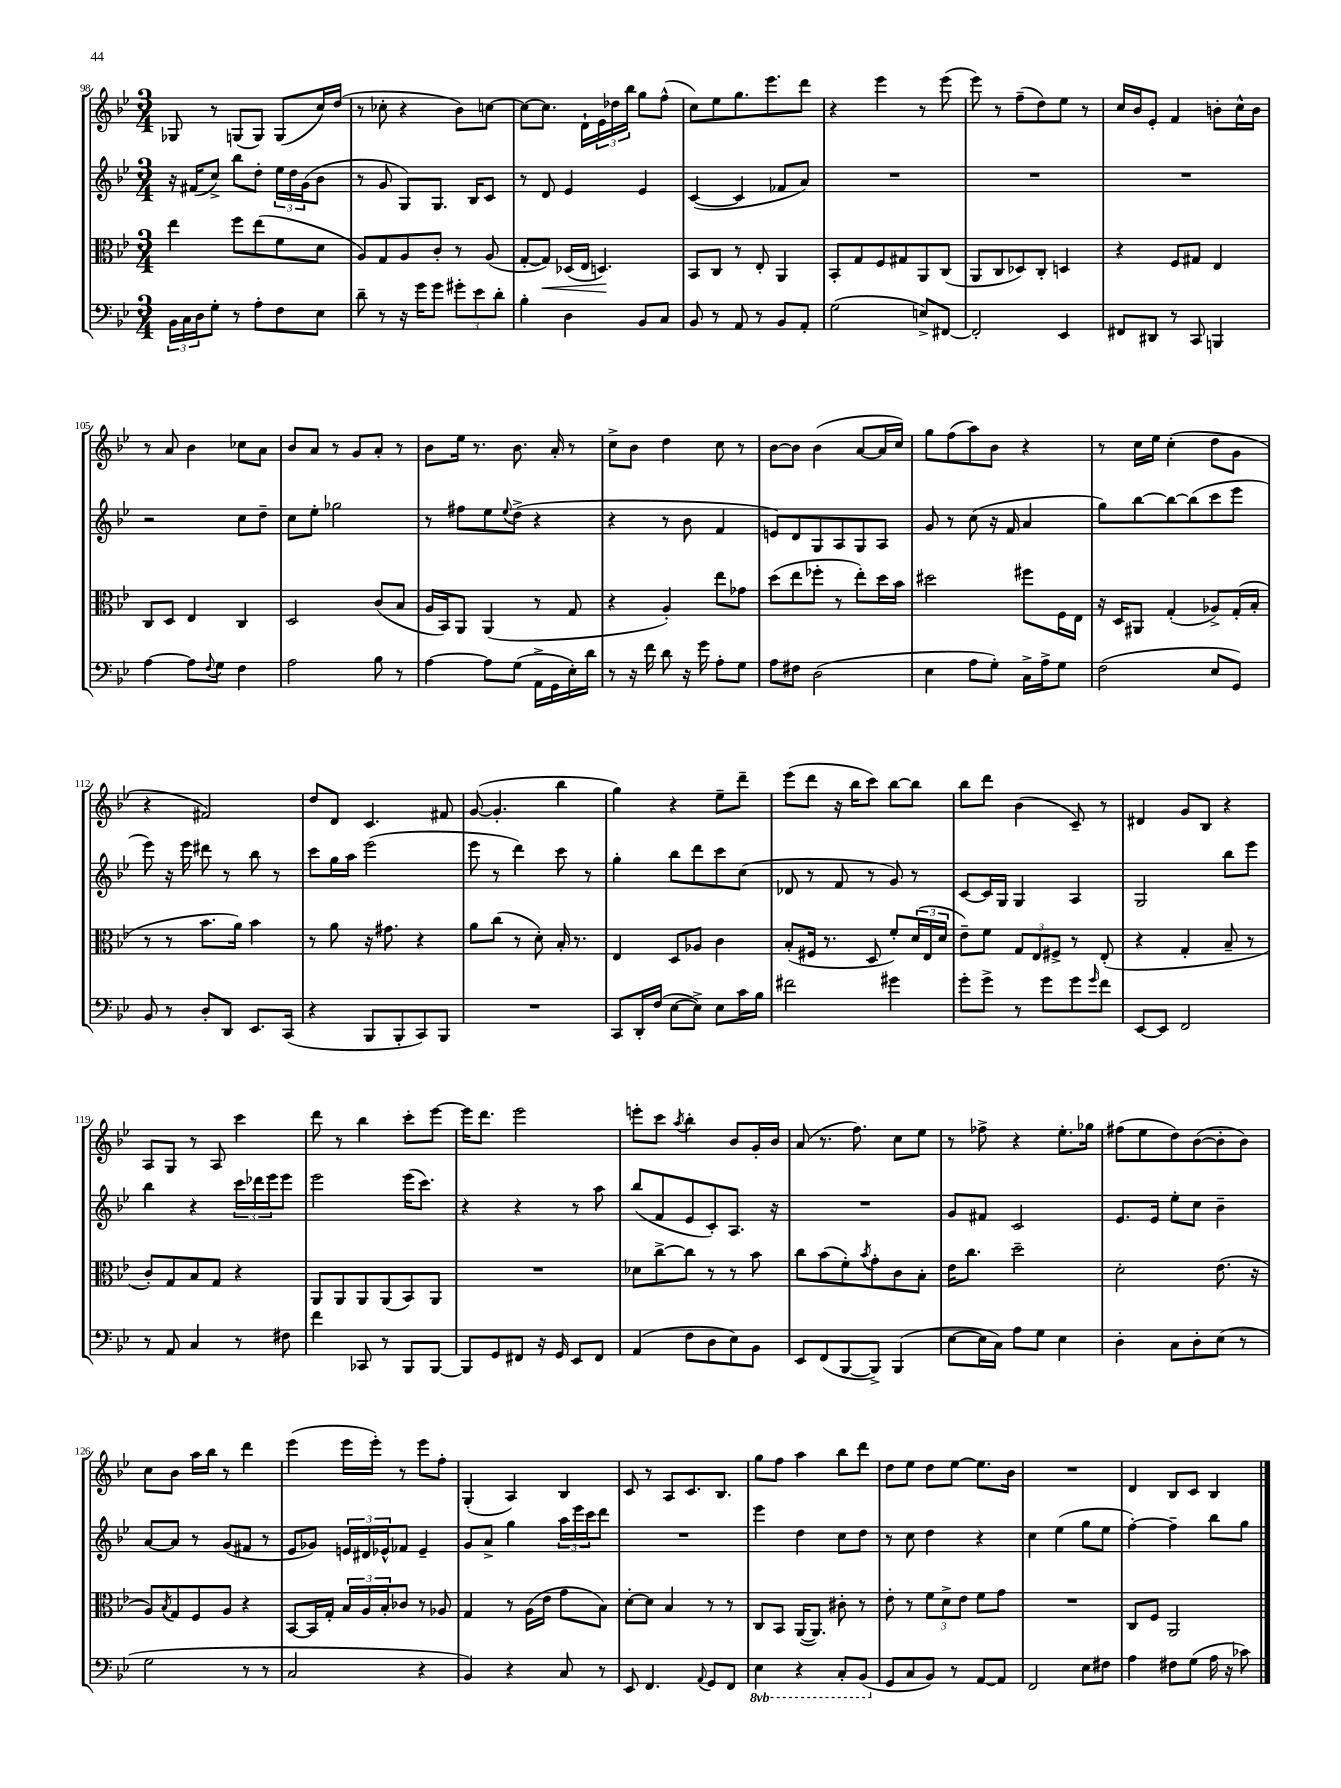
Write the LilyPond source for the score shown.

<<
\new StaffGroup <<
\new Staff = "s0" {
    \clef treble \key bes \major \numericTimeSignature \time 3/4
    ges8 r8 g8( g8) g8( c''16) d''16( |
    r8 ces''8-. r4 bes'8) c''8~ |
    c''8~ c''8. d'16-! \tuplet 3/2 { ees'16 des''16 bes''16 } g''8 f''8-^( |
    c''8) ees''8 g''8. ees'''8. d'''8 |
    r4 ees'''4 r8 ees'''8( |
    ees'''8) r8 f''8--( d''8) ees''8 r8 |
    c''16 bes'16 ees'8-. f'4 b'8-. c''16-^ b'16 |
    r8 a'8 bes'4 ces''8 a'8 |
    bes'8 a'8 r8 g'8 a'8-. r8 |
    bes'8 ees''16 r8. bes'8. a'16-. r8 |
    c''8-> bes'8 d''4 c''8 r8 |
    bes'8~ bes'8 bes'4( a'8~ a'16 c''16) |
    g''8 f''8( a''8) bes'8 r4 |
    r8 c''16 ees''16 c''4-.( d''8 g'8 |
    r4 fis'2) |
    d''8 d'8 c'4. fis'8 |
    g'8~( g'4.-. bes''4 |
    g''4) r4 ees''8-- d'''8-- |
    ees'''8( d'''8 r16 bes''16 c'''8) bes''8~ bes''8 |
    bes''8 d'''8 bes'4( c'8--) r8 |
    dis'4 g'8 bes8 r4 |
    a8 g8 r8 a8 c'''4 |
    d'''8 r8 bes''4 c'''8-. ees'''8~ |
    ees'''16 d'''8. ees'''2 |
    e'''8-. c'''8 \acciaccatura { a''8 } bes''4-. bes'8 g'16-. bes'16 |
    a'8( r8. f''8.) c''8 ees''8 |
    r8 fes''8-> r4 ees''8.-. ges''16 |
    fis''8( ees''8 d''8) bes'8~( bes'8-. bes'8) |
    c''8 bes'8 a''16 bes''16 r8 d'''4 |
    ees'''4( ees'''16 ees'''16-.) r8 ees'''8 f''8-. |
    g4-.( a4) bes4 |
    c'8 r8 a8 c'8. bes8. |
    g''8 f''8 a''4 bes''8 d'''8 |
    d''8 ees''8 d''8 ees''8~ ees''8. bes'16 |
    R2. |
    d'4 bes8 c'8 bes4 \bar "|." |
}
\new Staff = "s1" {
    \clef treble \key bes \major \numericTimeSignature \time 3/4
    r16 fis'16( c''8->) bes''8 d''8-. \tuplet 3/2 { ees''16 d''16 g'16( } bes'8 |
    r8 g'8 g8) g8. bes16 c'8 |
    r8 d'8 ees'4 ees'4 |
    c'4~( c'4 fes'8 a'8) |
    R2. |
    R2. |
    R2. |
    r2 c''8 d''8-- |
    c''8 ees''8-. ges''2 |
    r8 fis''8 ees''8 \appoggiatura { ees''8 } d''8->( r4 |
    r4 r8 bes'8 f'4 |
    e'8) d'8 g8 a8 g8 a8 |
    g'8 r8 c''8( r16 f'16 a'4 |
    g''8) bes''8~ bes''8~ bes''8( c'''8 ees'''8 |
    ees'''8) r16 ees'''16 dis'''8 r8 bes''8 r8 |
    c'''8 g''16 a''16 ees'''2( |
    ees'''8 r8 d'''4) c'''8 r8 |
    g''4-. bes''8 d'''8 c'''8 c''8( |
    des'8 r8 f'8 r8 g'8) r8 |
    c'8~ c'16 g16 g4 a4 |
    g2 bes''8 ees'''8 |
    bes''4 r4 \tuplet 3/2 { c'''16 des'''16 ees'''16 } ees'''8 |
    ees'''2 ees'''16( c'''8.) |
    r4 r4 r8 a''8 |
    bes''8( f'8 ees'8 c'8-.) a8. r16 |
    R2. |
    g'8 fis'8 c'2 |
    ees'8. ees'16 ees''8-. c''8 bes'4-- |
    a'8~ a'8 r8 g'8( fis'8 r8 |
    ees'8 ges'8) \tuplet 3/2 { e'16 dis'16 ees'16-^ } fes'8 ees'4-- |
    g'8 a'8-> g''4 \tuplet 3/2 { a''16 ees'''16 c'''16 } d'''8 |
    R2. |
    ees'''4 d''4 c''8 d''8 |
    r8 c''8 d''4 r4 |
    c''4 ees''4( g''8 ees''8 |
    f''4~-.) f''4-- bes''8 g''8 \bar "|." |
}
\new Staff = "s2" {
    \clef alto \key bes \major \numericTimeSignature \time 3/4
    ees''4 f''8 ees''8( f'8 d'8 |
    a8) g8 a8 c'8-. r8 a8( |
    g8~-. g8\<) des16( ees16 d4.\!) |
    bes,8 c8 r8 ees8-. a,4 |
    bes,8-. g8 f8 gis8 a,8 c8( |
    a,8 c8 des8) c8-. d4 |
    r4 f8 gis8 ees4 |
    c8 d8 ees4 c4 |
    d2 c'8( bes8 |
    a16 bes,16) a,8 a,4( r8 g8 |
    r4 a4-.) ees''8 ges'8 |
    d''8( ees''8 fes''8-. r8 ees''8-.) d''16 bes'16 |
    dis''2 fis''8 f16 ees16 |
    r16 d16 ais,8 g4-.( aes8->) g16-.( bes16-. |
    r8 r8 bes'8. a'16) bes'4 |
    r8 a'8 r16 gis'8. r4 |
    a'8 c''8( r8 d'8-.) bes16-. r8. |
    ees4 d8 aes8 c'4 |
    bes8-.( fis16 r8. d8 f'8-.) \tuplet 3/2 { d'16( ees16 d'16 } |
    ees'8--) f'8 \tuplet 3/2 { g8 ees8 fis8-> } r8 ees8-.( |
    r4 g4-. bes8-- r8 |
    c'8-.) g8 bes8 g8 r4 |
    a,8 a,8 a,8 a,8( bes,8) a,8 |
    R2. |
    des'8 c''8~-> c''8 r8 r8 bes'8 |
    c''8 bes'8( f'8-.) \acciaccatura { bes'8 } g'8-. c'8 bes8-. |
    ees'16 c''8. d''2-- |
    d'2-. ees'8.( r16 |
    a8) \acciaccatura { bes8 } g8 f8 a8 r4 |
    bes,8~ bes,16 g16-. \tuplet 3/2 { bes16 a16 bes16-. } ces'8 r8 aes8 |
    g4 r8 a16( ees'16 g'8 bes8) |
    d'8~-. d'8 bes4 r8 r8 |
    c8 bes,8 a,16~( a,8.) cis'8-. r8 |
    ees'8-. r8 \tuplet 3/2 { f'8 d'8-> ees'8 } f'8 g'8 |
    R2. |
    c8 f8 a,2 \bar "|." |
}
\new Staff = "s3" {
    \clef bass \key bes \major \numericTimeSignature \time 3/4 \set Staff.ottavationMarkups = #ottavation-simple-ordinals
    \tuplet 3/2 { bes,16 c16 d16 } g8-. r8 a8-. f8 ees8 |
    d'8-- r8 r16 g'16 g'8 \tuplet 3/2 { gis'8-. ees'8 d'8-. } |
    bes4-. d4 bes,8 c8 |
    bes,8 r8 a,8 r8 bes,8 a,8-. |
    g2( e8->) fis,8~ |
    fis,2-. ees,4 |
    fis,8 dis,8 r8 c,8 b,,4 |
    a4~ a8 \appoggiatura { f8 } g8 f4 |
    a2 bes8 r8 |
    a4~ a8 g8( a,16-> g,16 ees16-.) d'16 |
    r8 r16 f'16 d'8 r16 g'16 a8-. g8 |
    a8 fis8 d2( |
    ees4 a8 g8-.) c16-> a16-> g8 |
    f2( ees8 g,8) |
    bes,8 r8 d8-. d,8 ees,8. c,16( |
    r4 bes,,8 bes,,8-. c,8) bes,,8 |
    R2. |
    c,8 d,16-. f16( ees8~ ees8->) ees8 c'16 bes16 |
    fis'2 gis'4 |
    g'8-. g'8-> r8 g'8 g'8 \grace { g'16 } f'8 |
    ees,8~ ees,8 f,2 |
    r8 a,8 c4 r8 fis8 |
    f'4 ces,8 r8 bes,,8 bes,,8~ |
    bes,,8 g,8 fis,8 r16 g,16 ees,8 fis,8 |
    a,4( f8 d8 ees8) bes,8 |
    ees,8 f,8( bes,,8~ bes,,8->) bes,,4( |
    ees8~ ees16 c16) a8 g8 ees4 |
    d4-. c8 d8-. ees8( r8 |
    g2 r8 r8 |
    c2 r4 |
    bes,4) r4 c8 r8 |
    ees,8 f,4. \appoggiatura { a,8 } g,8 f,8 |
    \ottava #-1 ees,4 r4 c,8-. bes,,8( \ottava #0 |
    g,8 c8 bes,8) r8 a,8~ a,8 |
    f,2 ees8 fis8 |
    a4 fis8 g8( a16 r16 ces'8) \bar "|." |
}
>>
>>
\layout { \context { \Score currentBarNumber = #98 } }
